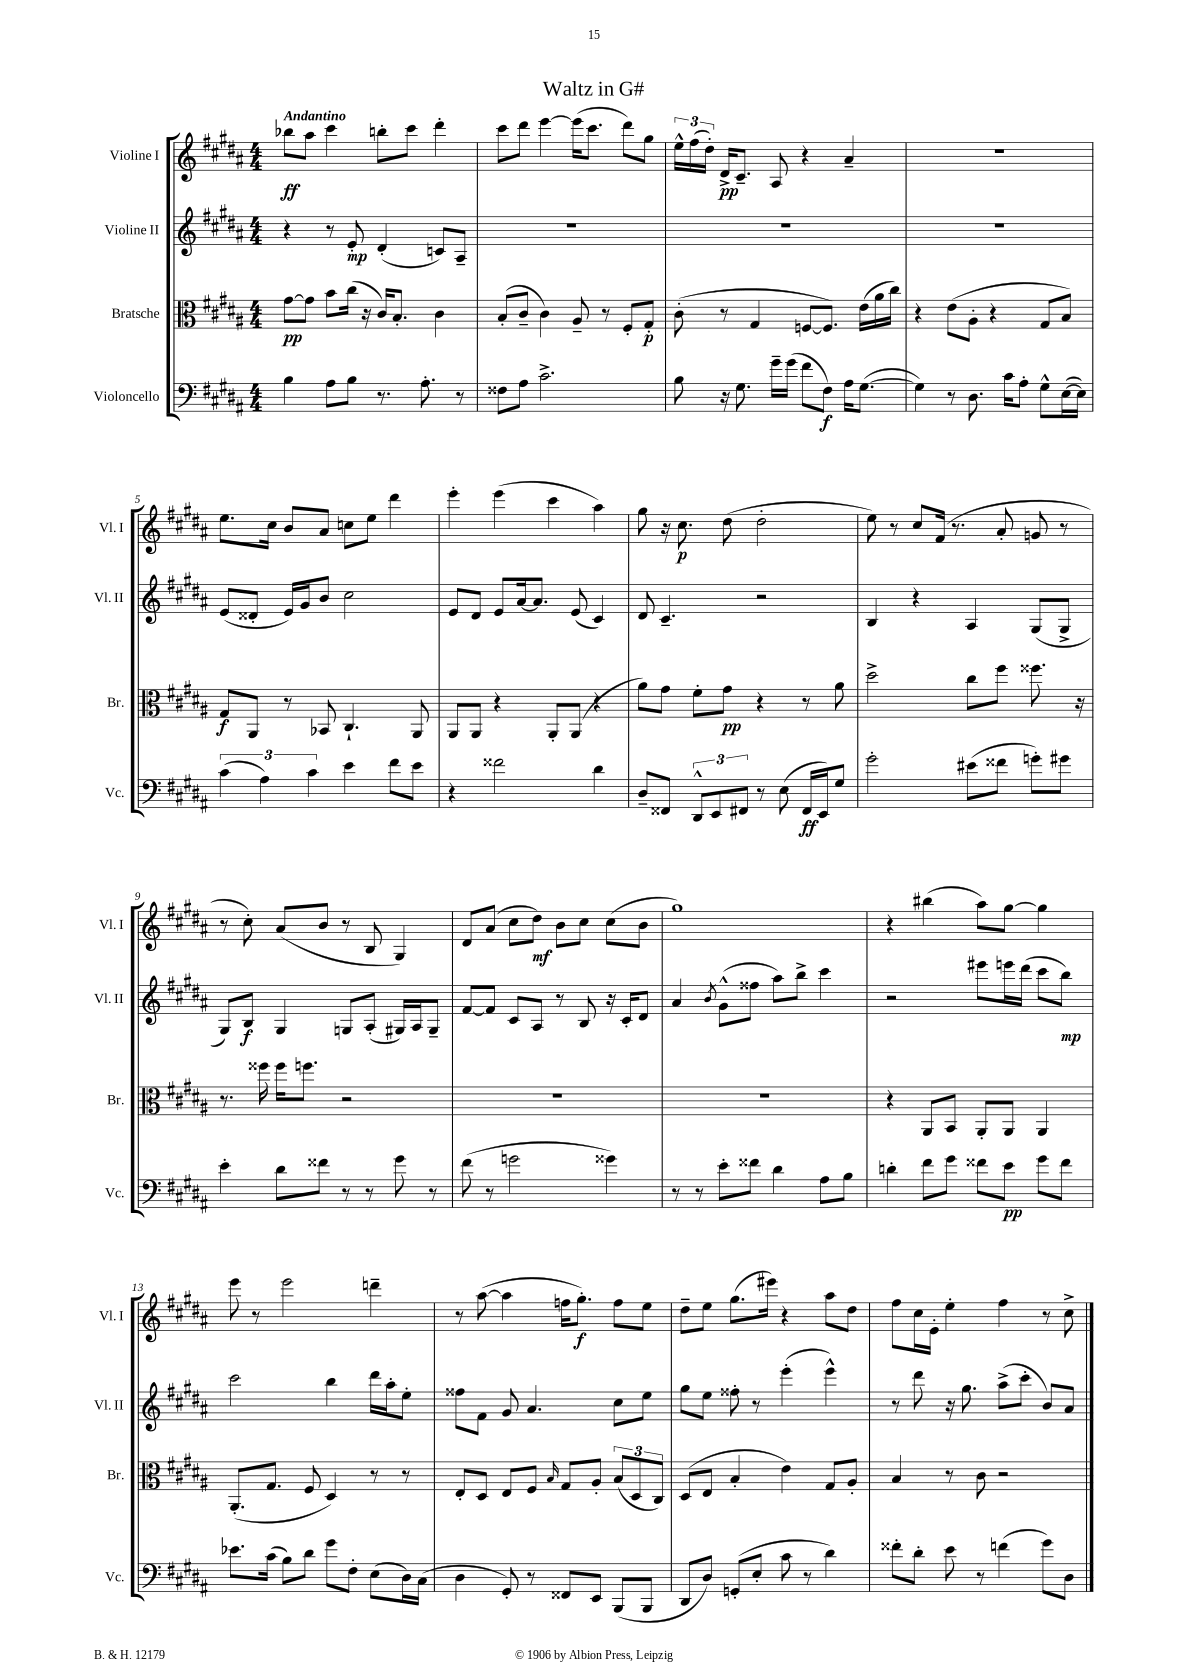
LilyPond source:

\header { title = "Waltz in G#" }
<<
\new StaffGroup <<
\new Staff = "s0" \with { instrumentName = "Violine I" shortInstrumentName = "Vl. I" } {
    \clef treble \key b \major \numericTimeSignature \time 4/4 \tempo "Andantino"
    \autoBeamOff bes''8[\ff ais''8] cis'''4 b''8[-. cis'''8] dis'''4-. |
    cis'''8[ dis'''8] e'''4~ e'''16[( cis'''8.] dis'''8[) gis''8] |
    \tuplet 3/2 { e''16[-^ fis''16( dis''16]-.) } dis'16[->\pp cis'8.]-- ais8 r4 ais'4-- |
    r1 |
    e''8.[ cis''16] b'8[ ais'8] c''8[ e''8] dis'''4 |
    e'''4-. e'''4( cis'''4 ais''4) |
    gis''8 r16 cis''8.\p dis''8( dis''2-. |
    e''8) r8 cis''8[ fis'16]( r8. ais'8-. g'8 r8 |
    r8 cis''8-.) ais'8[( b'8] r8 b8 gis4) |
    dis'8[ ais'8]( cis''8[ dis''8]\mf) b'8[ cis''8] cis''8[( b'8] |
    gis''1) |
    r4 bis''4( ais''8[) gis''8]~ gis''4 |
    e'''8 r8 e'''2 d'''4-- |
    r8 ais''8~( ais''4 f''16[ gis''8.]-.\f) f''8[ e''8] |
    dis''8[-- e''8] gis''8.[( eis'''16]) r4 ais''8[ dis''8] |
    fis''8[ cis''16 e'16]-. e''4-. fis''4 r8 cis''8-> \bar "|." |
}
\new Staff = "s1" \with { instrumentName = "Violine II" shortInstrumentName = "Vl. II" } {
    \clef treble \key b \major \numericTimeSignature \time 4/4
    \autoBeamOff r4 r8 e'8-.\mp dis'4-.( c'8[) ais8]-- |
    R1 |
    R1 |
    R1 |
    e'8[( disis'8]-. e'16[) gis'16 b'8] cis''2 |
    e'8[ dis'8] e'8[ ais'16~ ais'8.] e'8( cis'4) |
    dis'8 cis'4.-- r2 |
    b4 r4 ais4 gis8[( gis8]-> |
    gis8[) b8]\f gis4 g8[ ais8]-.( gis16[) ais16 gis8]-- |
    fis'8[~ fis'8] cis'8[ ais8] r8 b8 r16 cis'16[-. dis'8] |
    ais'4 \acciaccatura { b'8 } gis'8[-^( fisis''8] ais''8[) b''8]-> cis'''4 |
    r2 eis'''8[ e'''16 dis'''16]( cis'''8[ b''8]\mp) |
    cis'''2 b''4 dis'''16[ ais''16-. e''8]-. |
    fisis''8[ fis'8] gis'8 ais'4. cis''8[ e''8] |
    gis''8[ e''8] fisis''8-. r8 e'''4-.( e'''4-^) |
    r8 dis'''8 r16 gis''8. ais''8[->( cis'''8]-. b'8[) ais'8] \bar "|." |
}
\new Staff = "s2" \with { instrumentName = "Bratsche" shortInstrumentName = "Br." } {
    \clef alto \key b \major \numericTimeSignature \time 4/4
    \autoBeamOff gis'8[~\pp gis'8] b'8[ cis''16]( r16 cis'16[) b8.]-. cis'4 |
    b8[-.( cis'8]-- cis'4) ais8-- r8 fis8[-. gis8]-.\p |
    cis'8-.( r8 gis4 f8[~ f8.]) e'16[( ais'16 cis''16]) |
    r4 e'8[( ais8]-. r4 gis8[ b8]) |
    gis8[\f ais,8] r8 bes,8 cis4.-! ais,8 |
    ais,8[ ais,8] r4 ais,8[-. ais,8]( r4 |
    ais'8[) gis'8] fis'8[-. gis'8]\pp r4 r8 ais'8 |
    dis''2-> cis''8[ fis''8] fisis''8. r16 |
    r8. fisis''16 fisis''16[ f''8.] r2 |
    R1 |
    R1 |
    r4 ais,8[ b,8] ais,8[-. ais,8] ais,4 |
    ais,8.[-.( gis8.] fis8 dis4) r8 r8 |
    e8[-. dis8] e8[ fis8] \grace { b16 } gis8[ ais8]-. \tuplet 3/2 { b8[( dis8 cis8]) } |
    dis8[( e8] b4-. e'4) gis8[ ais8]-. |
    b4 r8 cis'8 r2 \bar "|." |
}
\new Staff = "s3" \with { instrumentName = "Violoncello" shortInstrumentName = "Vc." } {
    \clef bass \key b \major \numericTimeSignature \time 4/4
    \autoBeamOff b4 ais8[ b8] r8. ais8.-. r8 |
    fisis8[ ais8] cis'2.-> |
    b8 r16 gis8. gis'16[-- gis'16]( fis'8[ fis8]\f) ais16[ gis8.]~( |
    gis4) r8 dis8. cis'16[ ais8]-. gis8[-^ e16~( e16]) |
    \tuplet 3/2 { cis'4( ais4) cis'4 } e'4 fis'8[ e'8] |
    r4 fisis'2 dis'4 |
    dis8[-- fisis,8] \tuplet 3/2 { dis,8[-^ e,8 fis,8] } r8 e8( fis,16[\ff e,16) gis8] |
    gis'2-. eis'8[( fisis'8] g'8[-.) gis'8] |
    e'4-. dis'8[ fisis'8] r8 r8 gis'8 r8 |
    fis'8( r8 g'2 gisis'4) |
    r8 r8 e'8[-. fisis'8] dis'4 ais8[ b8] |
    d'4-. fis'8[ gis'8] fisis'8[ e'8]\pp gis'8[ fisis'8] |
    ees'8.[ cis'16]( b8[) dis'8] gis'8[ fis8]-. e8[( dis16) cis16]( |
    dis4 gis,8-.) r8 fisis,8[ e,8] b,,8[( b,,8] |
    dis,8[ dis8]) g,8[-.( e8]-. cis'8 r8 dis'4) |
    fisis'8[-. dis'8]-. e'8 r8 f'4( gis'8[) dis8] \bar "|." |
}
>>
>>
